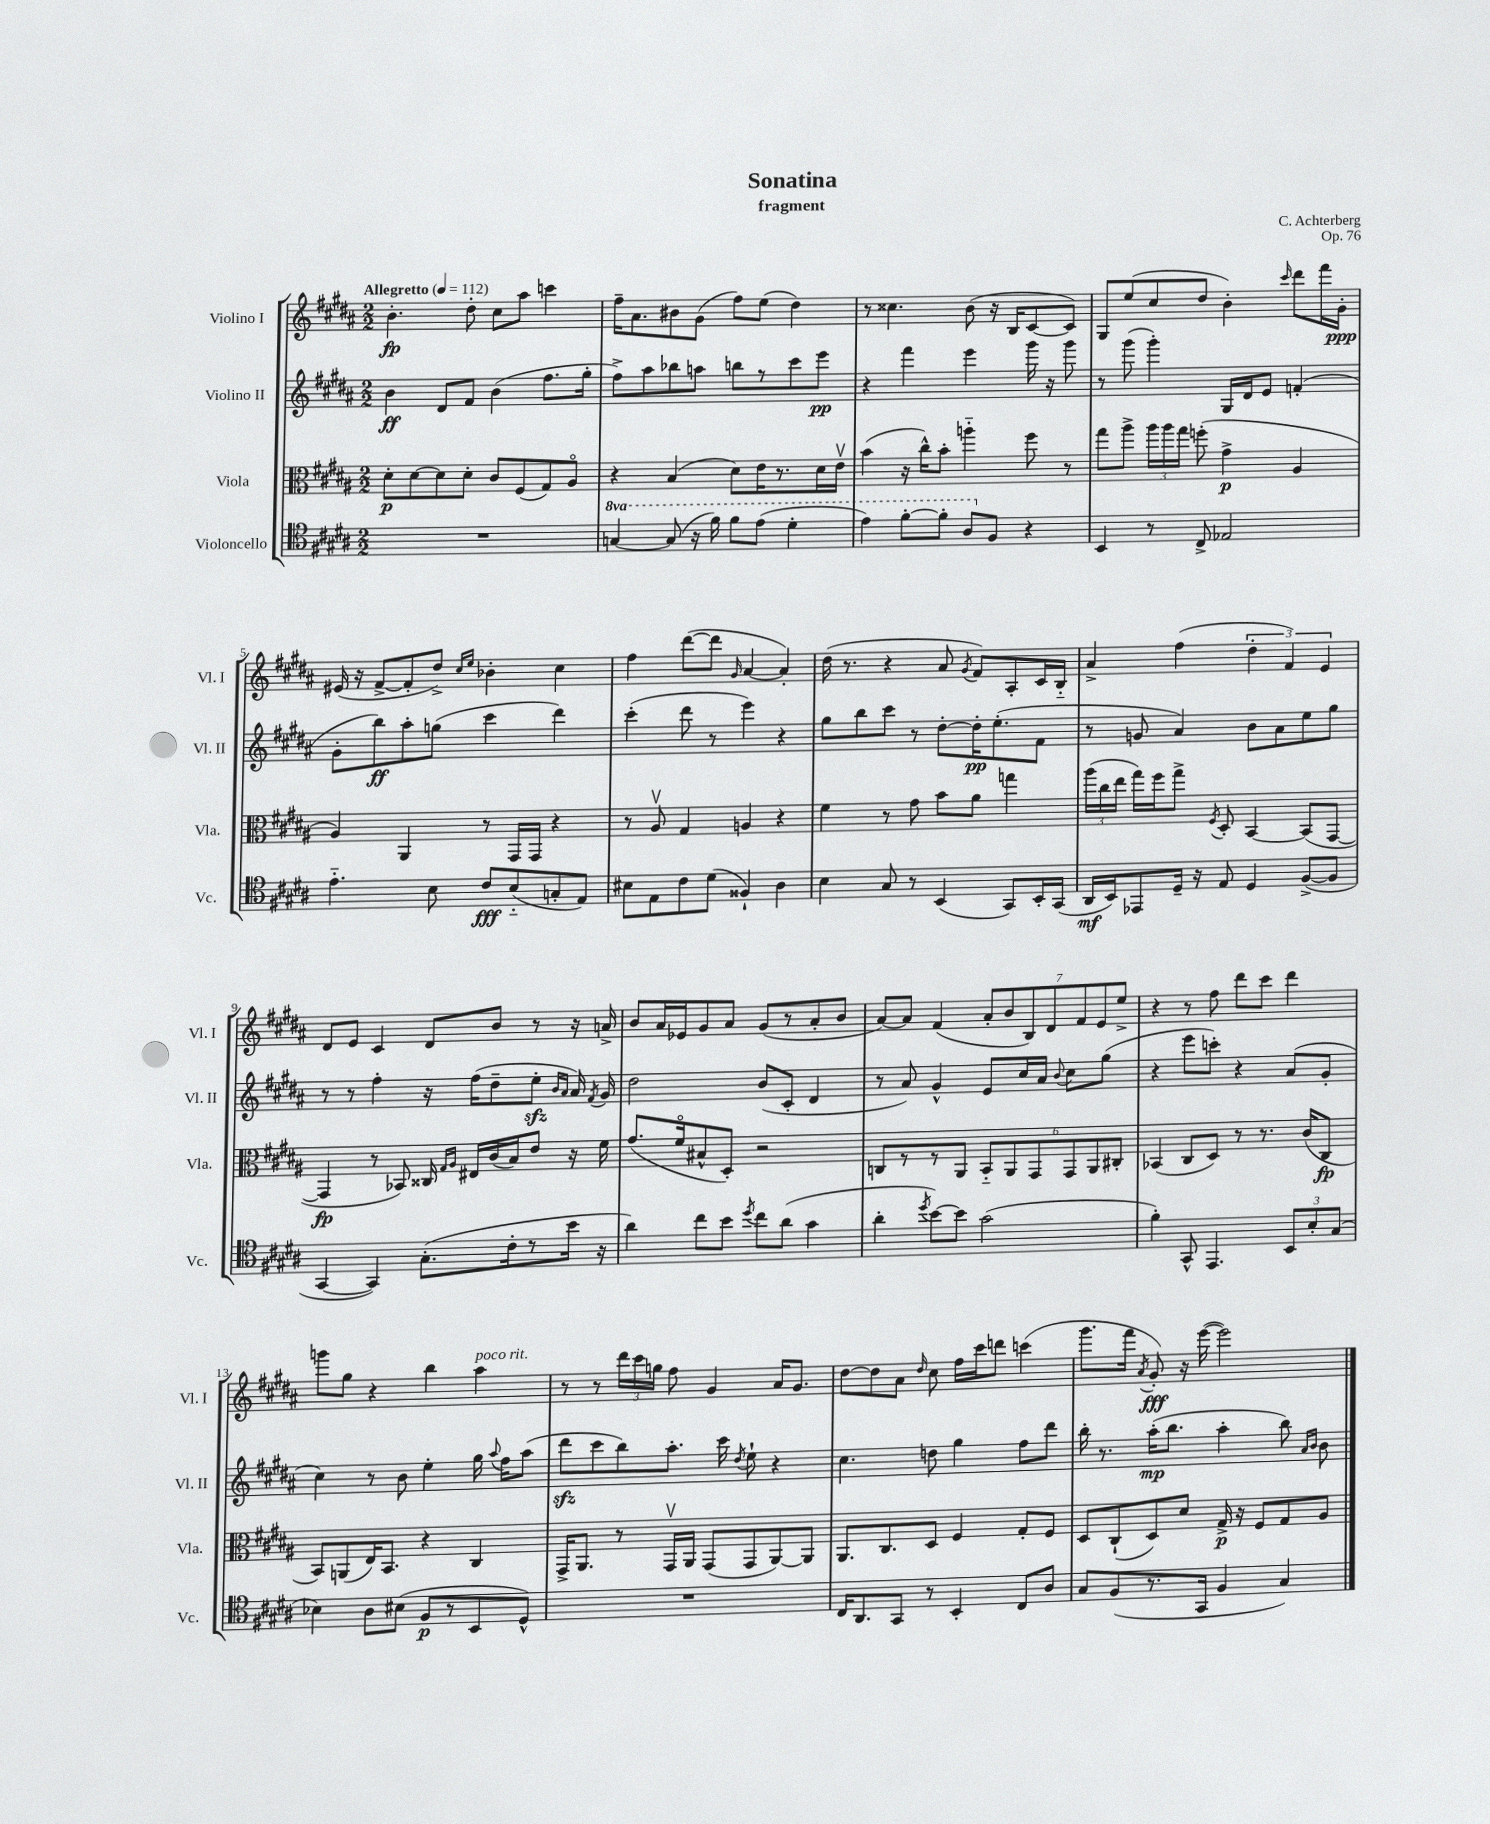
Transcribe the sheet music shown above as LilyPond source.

\header { title = "Sonatina" composer = "C. Achterberg" subtitle = "fragment" opus = "Op. 76" }
<<
\new StaffGroup <<
\new Staff = "s0" \with { instrumentName = "Violino I" shortInstrumentName = "Vl. I" } {
    \clef treble \key b \major \numericTimeSignature \time 2/2 \tempo "Allegretto" 4 = 112
    \autoBeamOff b'4.-.\fp dis''8-. cis''8[ ais''8] c'''4 |
    fis''16[-- ais'8. bis'8 gis'8]( fis''8[) e''8]( dis''4) |
    r8 cisis''4. b'8( r16 b16[ cis'8~ cis'8]) |
    gis8[ e''8( cis''8 dis''8] b'4-.) \grace { cis'''16 } dis'''8[ fis'''16 gis'16]-.\ppp |
    eis'16( r16 fis'8[~-> fis'8-. dis''8]->) \grace { cis''16[ e''16] } bes'4-. cis''4 |
    fis''4 dis'''8[~( dis'''8] \grace { gis'16 } ais'4~ ais'4-.) |
    dis''16( r8. r4 ais'8 \acciaccatura { gis'8 } fis'8[) ais8-. cis'16 b16]-_ |
    ais'4-> fis''4( \tuplet 3/2 { dis''4-. fis'4) e'4 } |
    dis'8[ e'8] cis'4 dis'8[ b'8] r8 r16 a'16-> |
    b'8[ ais'16 ees'16 gis'8 ais'8] gis'8[( r8 ais'8-. b'8] |
    ais'8[~) ais'8] fis'4( \tuplet 7/4 { ais'8[-. b'8 b8) dis'8 fis'8 e'8 e''8]-> } |
    r4 r8 fis''8 dis'''8[ cis'''8] dis'''4 |
    g'''8[ gis''8] r4 b''4 ais''4^\markup { \italic "poco rit." } |
    r8 r8 \tuplet 3/2 { dis'''16[ cis'''16 g''16] } fis''8 gis'4 ais'16[ gis'8.] |
    dis''8[~ dis''8 ais'8] \grace { dis''16 } cis''8 fis''16[ cis'''16 d'''8] c'''4( |
    gis'''8.[ fis'''16] \acciaccatura { ais'8 } gis'8-.\fff) r16 e'''16~( e'''2) \bar "|." |
}
\new Staff = "s1" \with { instrumentName = "Violino II" shortInstrumentName = "Vl. II" } {
    \clef treble \key b \major \numericTimeSignature \time 2/2
    \autoBeamOff b'4\ff dis'8[ fis'8] b'4( fis''8.[ gis''16]-. |
    fis''8[->) ais''8 bes''8 a''8] b''8[ r8 cis'''8 e'''8]\pp |
    r4 fis'''4 e'''4 gis'''16 r16 gis'''8 |
    r8 gis'''8( gis'''4-.) gis16[ dis'16 e'8] f'4-.( |
    gis'8[-. b''8\ff) ais''8-. g''8]( cis'''4 dis'''4) |
    cis'''4-.( dis'''8 r8 e'''4) r4 |
    gis''8[ b''8 cis'''8] r8 dis''8[~-. dis''16-.\pp e''8.-.( fis'8] |
    r8 g'8 ais'4) b'8[ ais'8 e''8 gis''8] |
    r8 r8 fis''4-. r16 fis''16[( dis''8-- e''8]-.\sfz \grace { b'16[ ais'16] } ais'16) \acciaccatura { fis'8 } gis'16 |
    dis''2 b'8[( cis'8]-. dis'4 |
    r8 ais'8) gis'4-^ e'8[ cis''16 ais'16] \appoggiatura { b'8 } cis''8[ gis''8]( |
    r4 e'''8[ c'''8]-.) r4 ais'8[( gis'8]-. |
    cis''4) r8 b'8 e''4-. gis''16 \appoggiatura { ais''8 } fis''16[ ais''8]( |
    dis'''8[\sfz cis'''8 b''8) ais''8.]-. cis'''16 \acciaccatura { dis''8 } e''8-! r4 |
    cis''4. d''8 gis''4 fis''8[ dis'''8] |
    b''16-. r8. ais''16[-.\mp( b''8.] ais''4-. b''8) \grace { ais'16[ b'16] } b'8 \bar "|." |
}
\new Staff = "s2" \with { instrumentName = "Viola" shortInstrumentName = "Vla." } {
    \clef alto \key b \major \numericTimeSignature \time 2/2
    \autoBeamOff dis'8[-.\p dis'8~ dis'8 dis'8]-. cis'8[ fis8( gis8) ais8]\flageolet |
    r4 b4( dis'8[) e'16 r8. dis'16 e'16]\upbow |
    b'4( r16 cis''16[-^) b'8]-. a''4-_ fis''8 r8 |
    gis''8[ ais''8]-> \tuplet 3/2 { ais''16[ ais''16 gis''16] } f''8-.( gis'4->\p ais4 |
    ais4) ais,4 r8 gis,16[ gis,16] r4 |
    r8 ais8\upbow gis4 a4 r4 |
    fis'4 r8 gis'8 b'8[ ais'8] g''4 |
    \tuplet 3/2 { ais''16[( cis''16 e''16] } gis''16[) fis''16 gis''8]-> \acciaccatura { fis8 } dis8-. b,4~ b,8[( gis,8]~ |
    gis,4\fp r8 bes,8) cisis16 \grace { gis16[ ais16] } eis16[ cis'16( b16) e'8] r16 fis'16 |
    gis'8.[( fis'16\flageolet bis8-^ dis8]-.) r2 |
    c8[ r8 r8 ais,8] \tuplet 6/4 { b,8[-_ ais,8 gis,8 gis,8 ais,8 cis8]-. } |
    bes,4( cis8[ dis8]) r8 r8. cis'16[( cis8]\fp |
    b,8[) a,8( e16) b,8.] r4 cis4 |
    gis,16[-> ais,8.] r8 gis,16[\upbow ais,16] gis,8[( gis,8 ais,8~) ais,8] |
    ais,8.[ cis8. dis8] fis4 gis8[-. fis8] |
    dis8[ cis8-!( dis8) dis'8] gis16->\p r16 fis8[ gis8 ais8] \bar "|." |
}
\new Staff = "s3" \with { instrumentName = "Violoncello" shortInstrumentName = "Vc." } {
    \clef tenor \key b \major \numericTimeSignature \time 2/2 \set Staff.ottavationMarkups = #ottavation-simple-ordinals
    \autoBeamOff R1 |
    \ottava #1 g'4~ g'8( r16 fis''16) fis''8[ e''8]( dis''4-. |
    e''4) fis''8[~-. fis''8]-. ais'8[ \ottava #0 fis8] r4 |
    b,4 r8 cis8-> ees2 |
    e'4.-_ b8 cis'8[\fff b8-_( g8-. e8]) |
    bis8[ e8 cis'8 dis'8]( fisis4-!) ais4 |
    b4 gis8 r8 b,4( gis,8[) b,16-. gis,16]( |
    ais,16[\mf b,16) ees,8 dis16]-- r16 e8 dis4 fis8[~->( fis8] |
    gis,4~ gis,4) gis8.[-.( cis'16-. r8 b'16] r16 |
    ais'4) cis''8[ b'8] \acciaccatura { dis''8 } cis''8[ ais'8]( gis'4 |
    ais'4-. \acciaccatura { dis''8 } b'8[~) b'8] gis'2( |
    fis'4-.) gis,8-^ e,4. \tuplet 3/2 { b,8[ b8-. gis8]( } |
    bes4) ais8[ bis8]( fis8[\p r8 b,8 dis8]-^) |
    R1 |
    cis16[ ais,8. gis,8] r8 b,4-. cis8[ ais8] |
    gis8[ fis8( r8. gis,16] fis4 gis4) \bar "|." |
}
>>
>>
